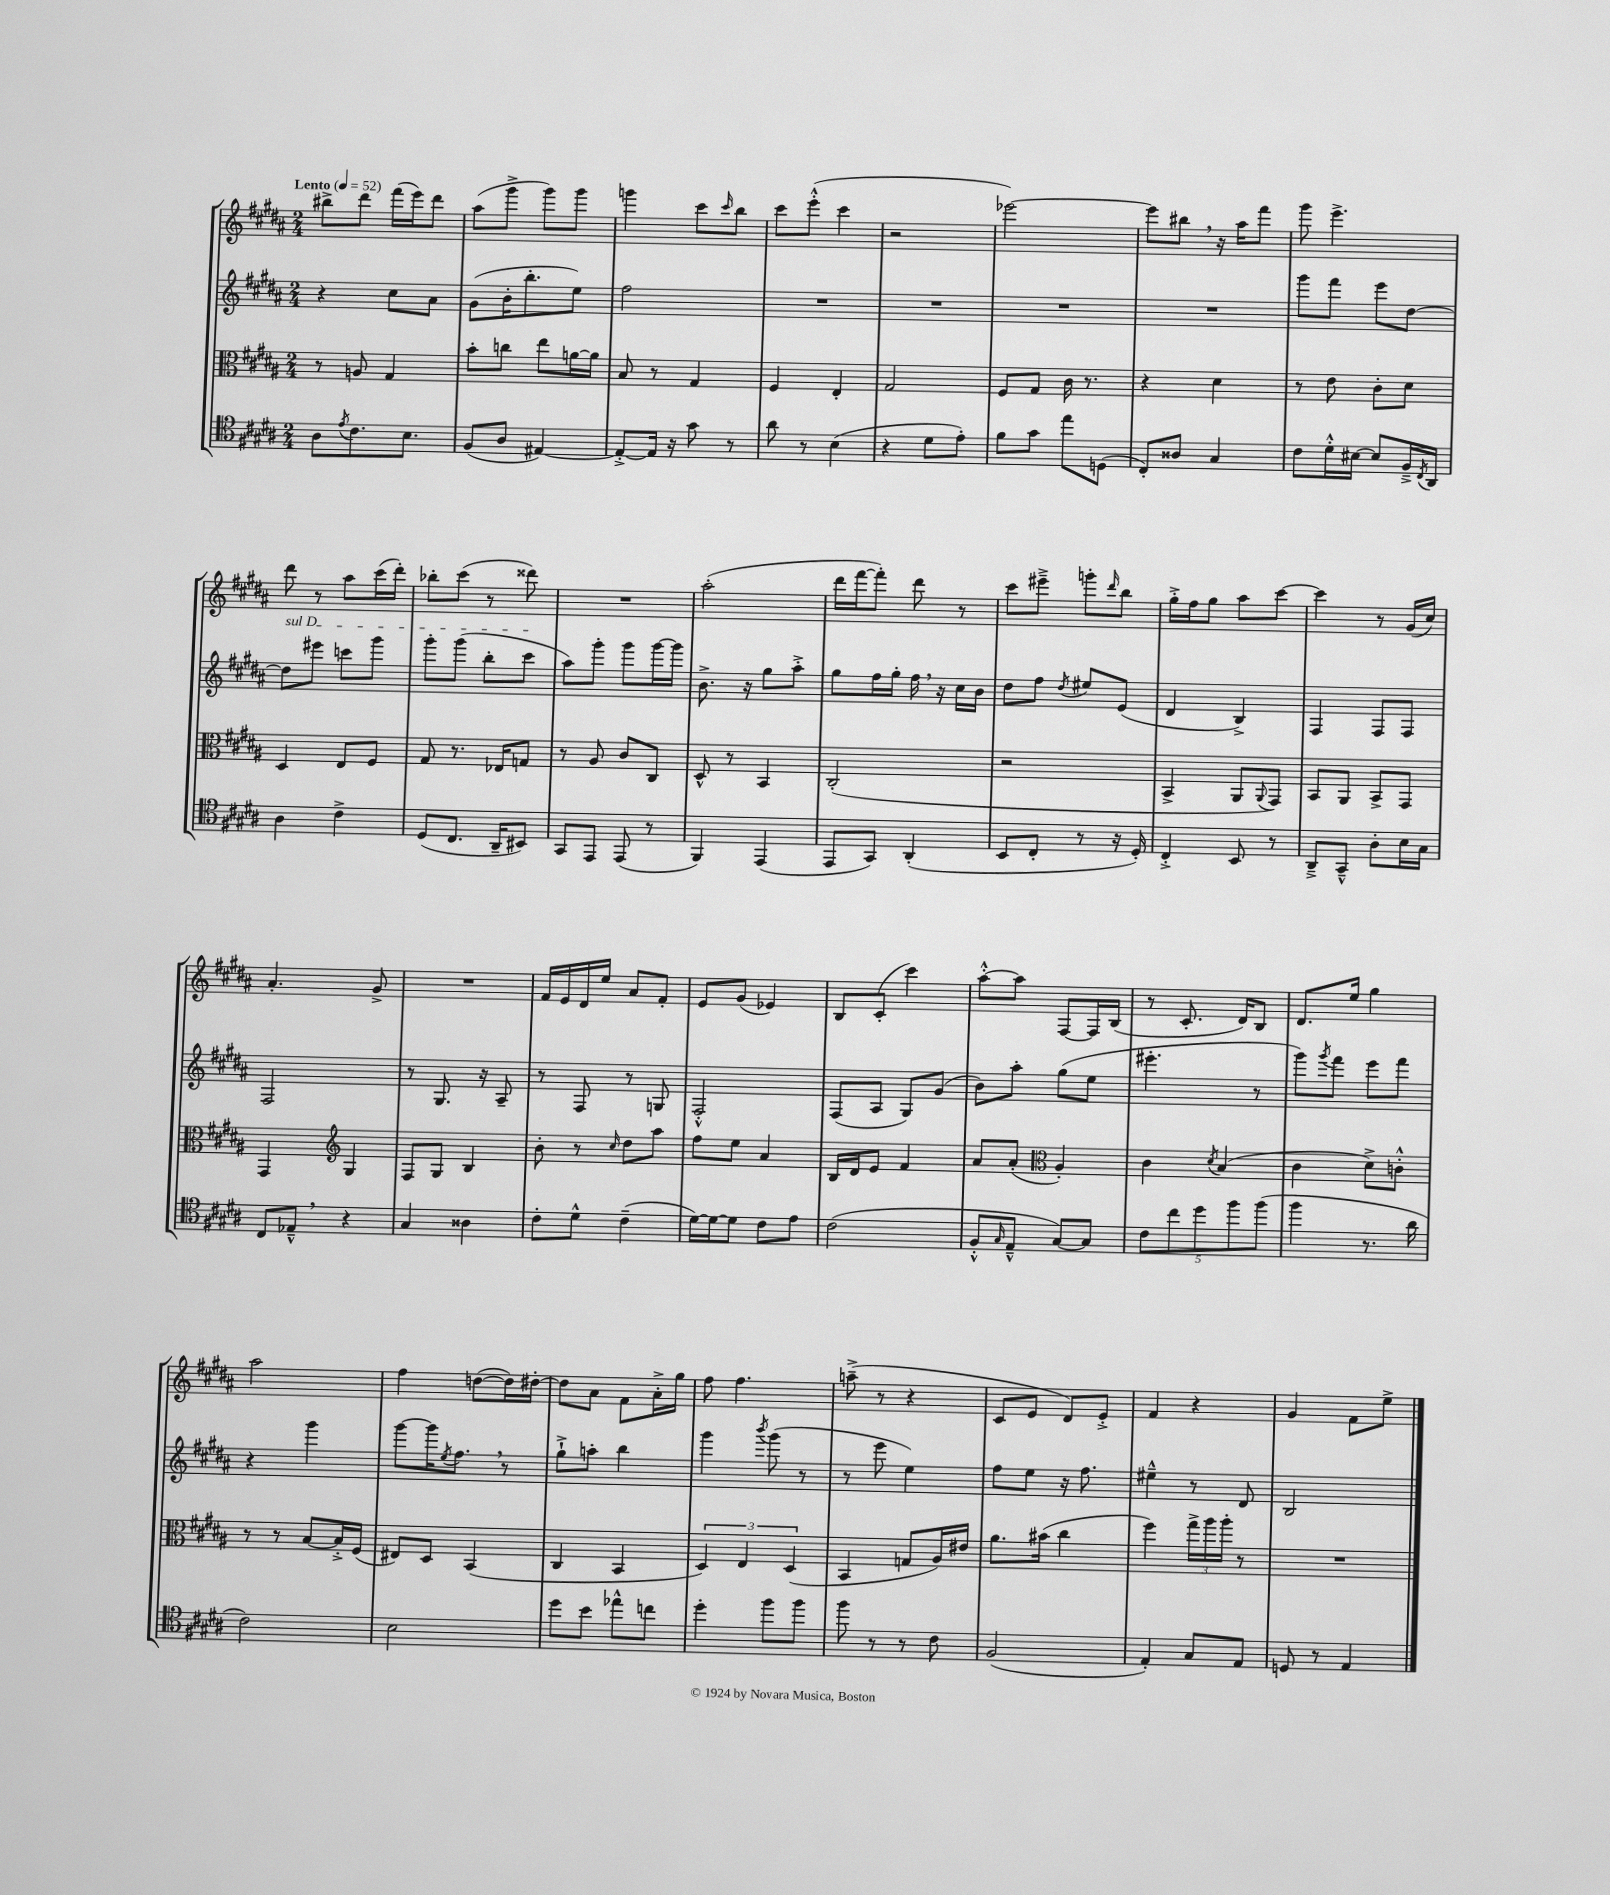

**kern	**kern	**kern	**kern
*part4	*part3	*part2	*part1
*staff4	*staff3	*staff2	*staff1
*clefC4	*clefC3	*clefG2	*clefG2
*k[f#c#g#d#a#]	*k[f#c#g#d#a#]	*k[f#c#g#d#a#]	*k[f#c#g#d#a#]
*M2/4	*M2/4	*M2/4	*M2/4
*MM52	*MM52	*MM52	*MM52
=1	=1	=1	=1
!	!	!	!LO:TX:a:B:t=Lento
8A#\L	8r	4r	8bb#X^\L
8qe/	.	.	.
8.c#\	8An/	.	8ddd#\J
.	4G#/	8cc#\L	(16fff#\LL
8.B\J	.	.	16eee\J)
.	.	8a#\J	8ddd#\J
=2	=2	=2	=2
(8F#/L	8b'\L	(8g#\L	(8aa#\L
8A#/J	8ccn\J	16b'\K	8ggg#^\J
.	.	8.bb'\	.
[4E#X/)	8ee\L	.	8ggg#\L)
.	[16an\L	8ee\J)	8ggg#\J
.	16a\JJ]	.	.
=3	=3	=3	=3
8E#'^/L_	8B/	2ff#\	4gggn\
16E#/Jk]	8r	.	.
16r	.	.	.
8g#\	4G#/	.	8ccc#\L
.	.	.	16qqccc#/
8r	.	.	8bb\J
=4	=4	=4	=4
8a#\	4F#/	2r	8ccc#\L
8r	.	.	(8eee'^^\J
(4B\	4E'/	.	4ccc#\
=5	=5	=5	=5
4r	2G#/	2r	2r
8d#\L	.	.	.
8e'\J)	.	.	.
=6	=6	=6	=6
8f#\L	8F#/L	2r	[2eee-X\)
8g#\J	8G#/J	.	.
8ee\L	16c#\	.	.
.	8.r	.	.
(8Dn\J	.	.	.
=7	=7	=7	=7
8C#'/L)	4r	2r	8eee-\L]
8A##X/J	.	.	8bb#X,\J
4G#/	4d#\	.	16r
.	.	.	16aa#\KL
.	.	.	8fff#\J
=8	=8	=8	=8
8c#\L	8r	8ggg#\L	8ggg#\
16d#'^^\L	8e\	8fff#\J	4.eee^\
[16B#X\JJ	.	.	.
8B#/L]	8c#'\L	8eee\L	.
16F#~^/L	8d#\J	[8dd#\J	.
8qC#/	.	.	.
16AA#/JJ	.	.	.
!!LO:LB:g=z
=9	=9	=9	=9
!	!	!LO:TX:a:i:t=sul D	!
4A#\	4D#/	8dd#\L]	8ddd#\
.	.	8eee#X\J	8r
4c#^\	8E/L	8cccn\L	8aa#\L
.	8F#/J	8ggg#\J	(16ccc#\L
.	.	.	16ddd#'\JJ)
=10	=10	=10	=10
(8D#/L	8G#/	8ggg#'\L	8bb-X'\L
8.C#/J	8.r	(8ggg#\J	(8ccc#\J
.	.	8bb'\L	8r
16AA#~/KL	16E-X/KL	.	.
8BB#X/J)	8Gn/J	8ccc#\J	8ddd##X\)
=11	=11	=11	=11
8GG#/L	8r	8aa#\L)	2r
8EE/J	8A#/	8ggg#'\J	.
(8EE/	8c#/L	8ggg#\L	.
8r	8C#/J	[16ggg#\L	.
.	.	16ggg#\JJ]	.
=12	=12	=12	=12
4FF#/)	8D#^^/	8.b^\	(2aa#'\
.	8r	.	.
.	.	16r	.
(4EE/	4BB/	8gg#\L	.
.	.	8aa#'^\J	.
=13	=13	=13	=13
8EE/L	(2C#'/	8gg#\L	16ddd#\LL
.	.	.	[16fff#\J
8GG#/J)	.	16ff#\L	8fff#'\J])
.	.	16gg#'\JJ	.
(4AA#'/	.	16ff#,\	8ddd#\
.	.	16r	.
.	.	16cc#\LL	8r
.	.	16b\JJ	.
=14	=14	=14	=14
8BB/L	2r	8dd#\L	8ccc#\L
8C#'/J	.	8ff#\J	8eee#X~^\J
.	.	8qdd#/	.
8r	.	8ee#X/L	8gggn'\L
.	.	.	16qqddd#/
16r	.	(8e/J	8bb\J
16D#'/)	.	.	.
=15	=15	=15	=15
4C#'^/	4BB^/	4d#/	16gg#'^\LL
.	.	.	16ff#\J
.	.	.	8gg#\J
8BB/	8AA#/L	4B^/)	8aa#\L
.	8qqAA#/	.	.
8r	8GG#/J)	.	[8ccc#\J
=16	=16	=16	=16
8AA#~^/L	8BB/L	4F#/	4ccc#\]
8GG#~^^/J	8AA#/J	.	.
8A#'\L	8BB^/L	8F#/L	8r
16B\L	8GG#/J	8F#/J	(16g#/LL
16G#\JJ	.	.	16cc#/JJ)
!!LO:LB:g=z
=17	=17	=17	=17
8C#/L	4GG#/	2F#/	4.a#'/
8E-X~^^,/J	.	.	.
*	*clefG2	*	*
4r	4G#/	.	.
.	.	.	8g#^/
=18	=18	=18	=18
4G#/	8F#/L	8r	2r
.	8G#/J	8.G#/	.
4A##X\	4B/	.	.
.	.	16r	.
.	.	8A#~/	.
=19	=19	=19	=19
8c#'\L	8b'\	8r	16f#/LL
.	.	.	16e/
8d#^^\J	8r	8F#/	16d#/
.	.	.	16ee/JJ
.	16qqcc#/	.	.
(4c#~\	8dd#\L	8r	8a#/L
.	8aa#\J	8Gn/	8f#'/J
=20	=20	=20	=20
[16d#\LL)	8ff#\L	2F#'^^/	8e/L
16d#\J_	.	.	.
8d#\J]	8ee\J	.	(8g#/J
8c#\L	4a#/	.	4e-X/)
8e\J	.	.	.
=21	=21	=21	=21
(2c#\	16B/LL	(8F#/L	8B/L
.	16d#/J	.	.
.	8e/J	8A#/J	(8c#'/J
.	4f#/	8G#/L)	4ccc#\)
.	.	(8g#/J	.
=22	=22	=22	=22
8F#'^^/L	8a#/L	8b\L)	[8aa#'^^\L
16qqG#/	.	.	.
8E~^^/J	(8a#'/J	8aa#'\J	8aa#\J]
*	*clefC3	*	*
[8G#/L)	4A#'/)	(8gg#\L	[8F#/L
8G#/J]	.	8ee\J	16F#/L]
.	.	.	(16B/JJ
=23	=23	=23	=23
10c#\L	4c#\	4.eee#X'\	8r
10cc#\	.	.	.
.	.	.	8.c#'/
10dd#\	.	.	.
.	8qd#/	.	.
.	(4B/	.	.
10ff#\	.	.	.
.	.	.	16d#/KL)
.	.	8r	8B/J
(10ff#\J	.	.	.
=24	=24	=24	=24
4ff#\	4c#\	8ggg#\L)	8.d#/L
.	.	8qggg#/	.
.	.	8fff#\J	.
.	.	.	16ee/Jk
8.r	8d#^\L)	8eee\L	4gg#\
.	8cn'^^\J	8fff#\J	.
16a#\	.	.	.
!!LO:LB:g=z
=25	=25	=25	=25
2c#\)	8r	4r	2aa#\
.	8r	.	.
.	[8B/L	4ggg#\	.
.	16B'^/L]	.	.
.	(16F#/JJ	.	.
=26	=26	=26	=26
2B\	8E#X/L)	[8ggg#\L	4ff#\
.	8D#/J	16ggg#\K]	.
.	.	8qee/	.
.	.	8.ff#,\J	.
.	(4BB/	.	([8ddn\L
.	.	8r	16dd\L])
.	.	.	[16dd#X'\JJ
=27	=27	=27	=27
8dd#\L	4C#/	8gg#`^\L	8dd#\L]
8b\J	.	8aan'\J	8a#\J
8ee-X^^\L	4BB/	4bb\	8f#\L
8ccn\J	.	.	16a#'^\L
.	.	.	16gg#\JJ
=28	=28	=28	=28
4dd#'\	6D#/)	4ggg#\	8ff#\
.	.	.	4.ff#\
.	6E/	.	.
.	.	8qbbb/	.
8ff#\L	.	(8ggg#\	.
.	(6D#/	.	.
8ff#\J	.	8r	.
=29	=29	=29	=29
8ff#\	4BB/	8r	(8aan~^\
8r	.	8eee\	8r
8r	8Gn/L	4ee\)	4r
8c#\	16A#/L)	.	.
.	16e#X/JJ	.	.
=30	=30	=30	=30
(2F#/	8.a#\L	8ff#\L	8c#/L
.	.	8ee\J	8e/J
.	(16b#X\Jk	.	.
.	4cc#\	16r	8d#/L)
.	.	8.ff#\	.
.	.	.	8e'^/J
=31	=31	=31	=31
4E'/)	4ff#\)	4ee#X~^^\	4f#/
8G#/L	24gg#^\LL	8r	4r
.	24aa#\	.	.
.	24aa#'\JJ	.	.
8E/J	8r	8d#/	.
=32	=32	=32	=32
8Dn/	2r	2B/	4g#/
8r	.	.	.
4E/	.	.	8f#\L
.	.	.	8ee^\J
==	==	==	==
*-	*-	*-	*-
